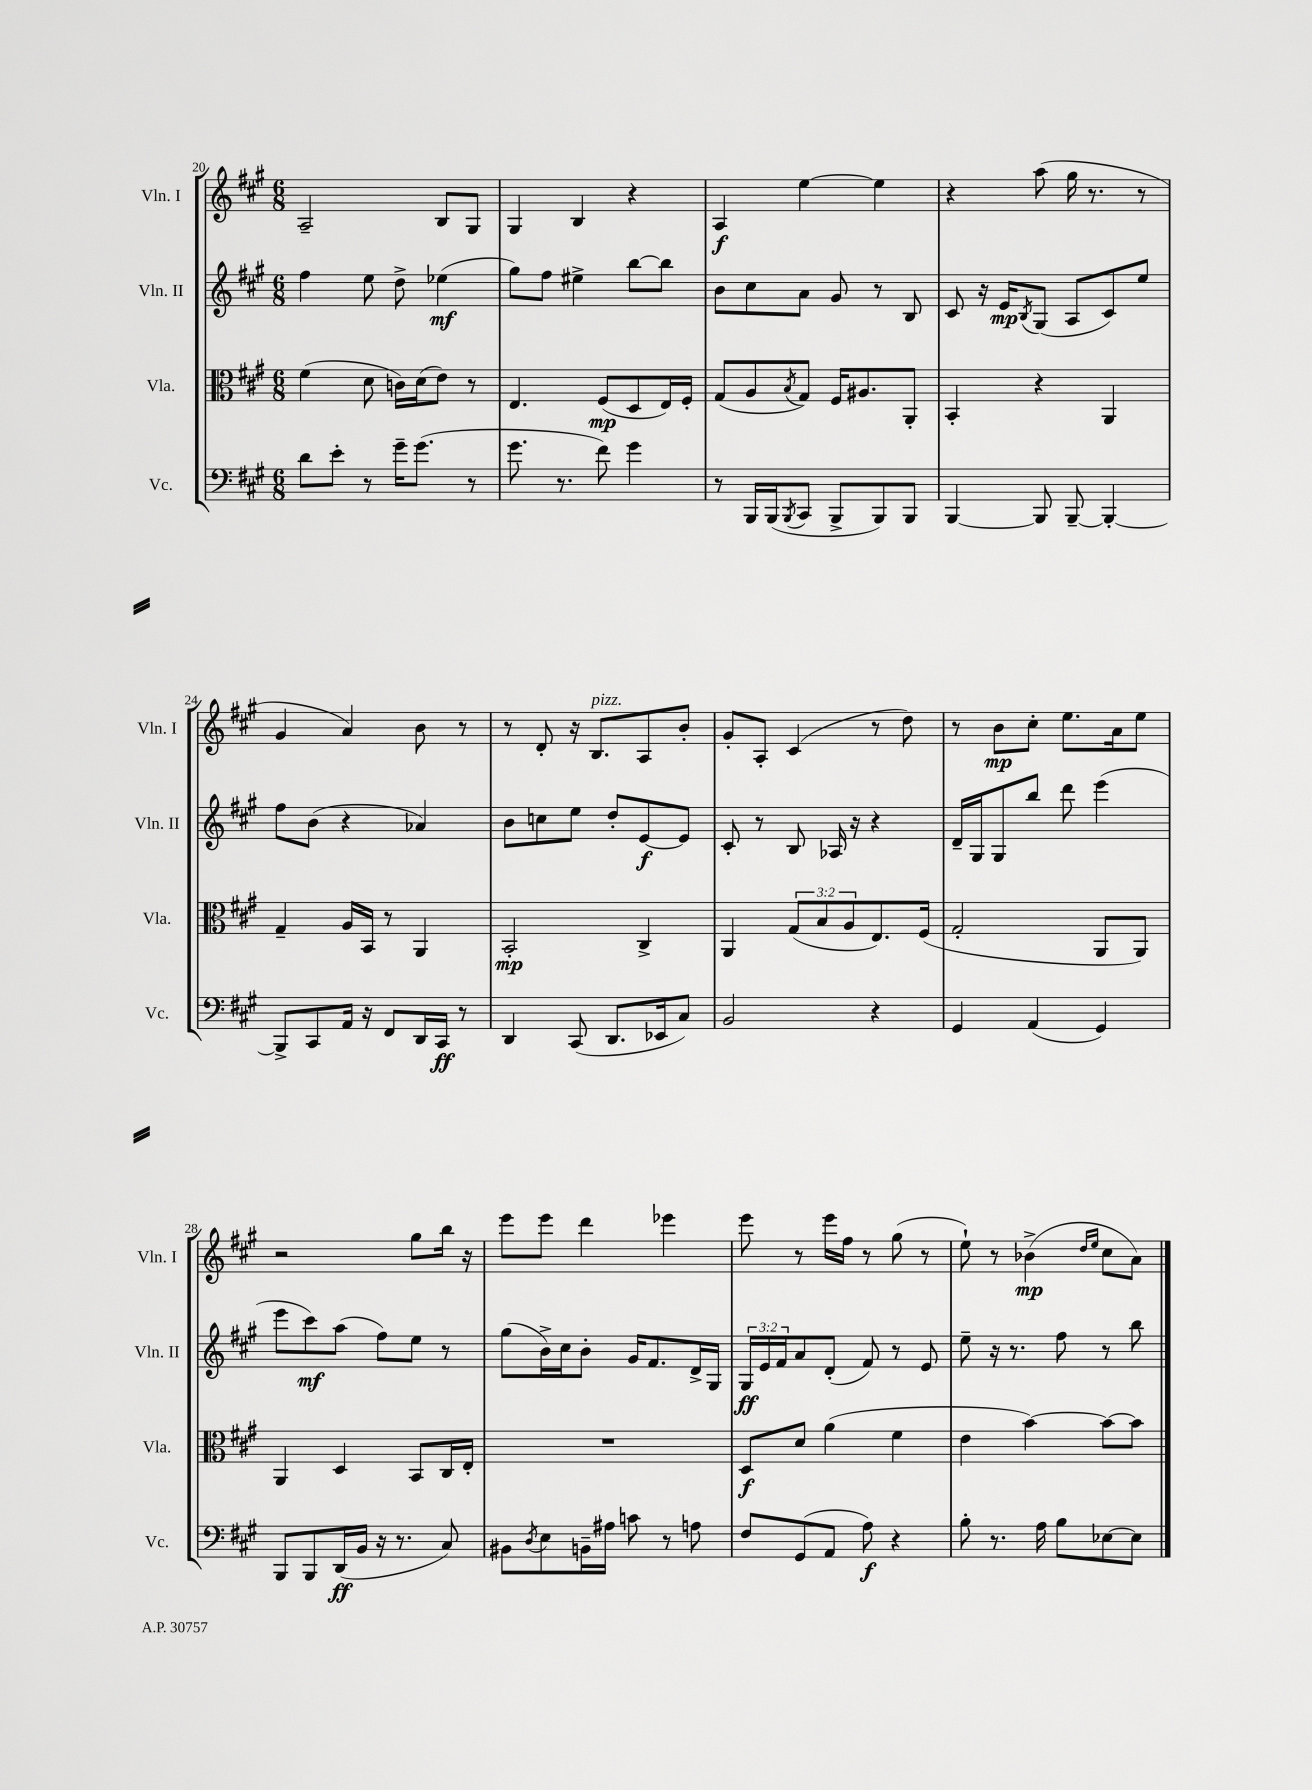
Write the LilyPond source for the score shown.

<<
\new StaffGroup <<
\new Staff = "s0" \with { instrumentName = "Vln. I" shortInstrumentName = "Vln. I" } {
    \clef treble \key a \major \numericTimeSignature \time 6/8
    a2-- b8 gis8 |
    gis4 b4 r4 |
    a4\f e''4~ e''4 |
    r4 a''8( gis''16 r8. r8 |
    gis'4 a'4) b'8 r8 |
    r8 d'8-. r16 b8.^\markup { \italic "pizz." } a8 b'8-. |
    gis'8-. a8-. cis'4( r8 d''8) |
    r8 b'8\mp cis''8-. e''8. a'16 e''8 |
    r2 gis''8 b''16 r16 |
    e'''8 e'''8 d'''4 ees'''4 |
    e'''8 r8 e'''16 fis''16 r8 gis''8( r8 |
    e''8-!) r8 bes'4->\mp( \grace { d''16 e''16 } cis''8 a'8) \bar "|." |
}
\new Staff = "s1" \with { instrumentName = "Vln. II" shortInstrumentName = "Vln. II" } {
    \clef treble \key a \major \numericTimeSignature \time 6/8 \override Staff.TupletNumber.text = #tuplet-number::calc-fraction-text
    fis''4 e''8 d''8-> ees''4\mf( |
    gis''8) fis''8 eis''4-> b''8~ b''8 |
    b'8 cis''8 a'8 gis'8 r8 b8 |
    cis'8 r16 e'16\mp \acciaccatura { b8 } gis8( a8 cis'8) e''8 |
    fis''8 b'8( r4 aes'4) |
    b'8 c''8 e''8 d''8-. e'8~\f e'8 |
    cis'8-. r8 b8 aes16 r16 r4 |
    d'16-- gis16 gis8 b''8 d'''8 e'''4( |
    e'''8 cis'''8\mf) a''8( fis''8) e''8 r8 |
    gis''8( b'16->) cis''16 b'8-. gis'16 fis'8. d'16-> gis16 |
    \tuplet 3/2 { gis16\ff e'16 fis'16 } a'8 d'8-.( fis'8) r8 e'8 |
    e''8-- r16 r8. fis''8 r8 b''8 \bar "|." |
}
\new Staff = "s2" \with { instrumentName = "Vla." shortInstrumentName = "Vla." } {
    \clef alto \key a \major \numericTimeSignature \time 6/8 \override Staff.TupletNumber.text = #tuplet-number::calc-fraction-text
    fis'4( d'8 c'16) d'16( e'8) r8 |
    e4. fis8\mp( d8 e16) fis16-. |
    gis8( a8 \acciaccatura { b8 } gis8) fis16 ais8. a,8-. |
    b,4-. r4 a,4 |
    gis4-- a16 b,16 r8 a,4 |
    b,2-.\mp cis4-> |
    a,4 \tuplet 3/2 { gis8( b8 a8 } e8.) fis16( |
    gis2-. a,8 a,8) |
    a,4 d4 b,8 cis16 e16-. |
    R2. |
    d8\f d'8 a'4( fis'4 |
    e'4 b'4~) b'8~ b'8 \bar "|." |
}
\new Staff = "s3" \with { instrumentName = "Vc." shortInstrumentName = "Vc." } {
    \clef bass \key a \major \numericTimeSignature \time 6/8
    d'8 e'8-. r8 gis'16-- gis'8.( r8 |
    gis'8. r8. fis'8) gis'4 |
    r8 b,,16 b,,16( \acciaccatura { b,,8 } cis,8 b,,8-> b,,8) b,,8 |
    b,,4~ b,,8 b,,8~-- b,,4~-. |
    b,,8-> cis,8 a,16 r16 fis,8 d,16 cis,16\ff r8 |
    d,4 cis,8( d,8. ees,16 cis8) |
    b,2 r4 |
    gis,4 a,4( gis,4) |
    b,,8 b,,8 d,16\ff( b,16 r16 r8. cis8) |
    bis,8 \acciaccatura { d8 } e8 b,16-- ais16 c'8 r8 a8 |
    fis8 gis,8( a,8 a8\f) r4 |
    b8-. r8. a16 b8 ees8~ ees8 \bar "|." |
}
>>
>>
\layout { \context { \Score currentBarNumber = #20 } }
